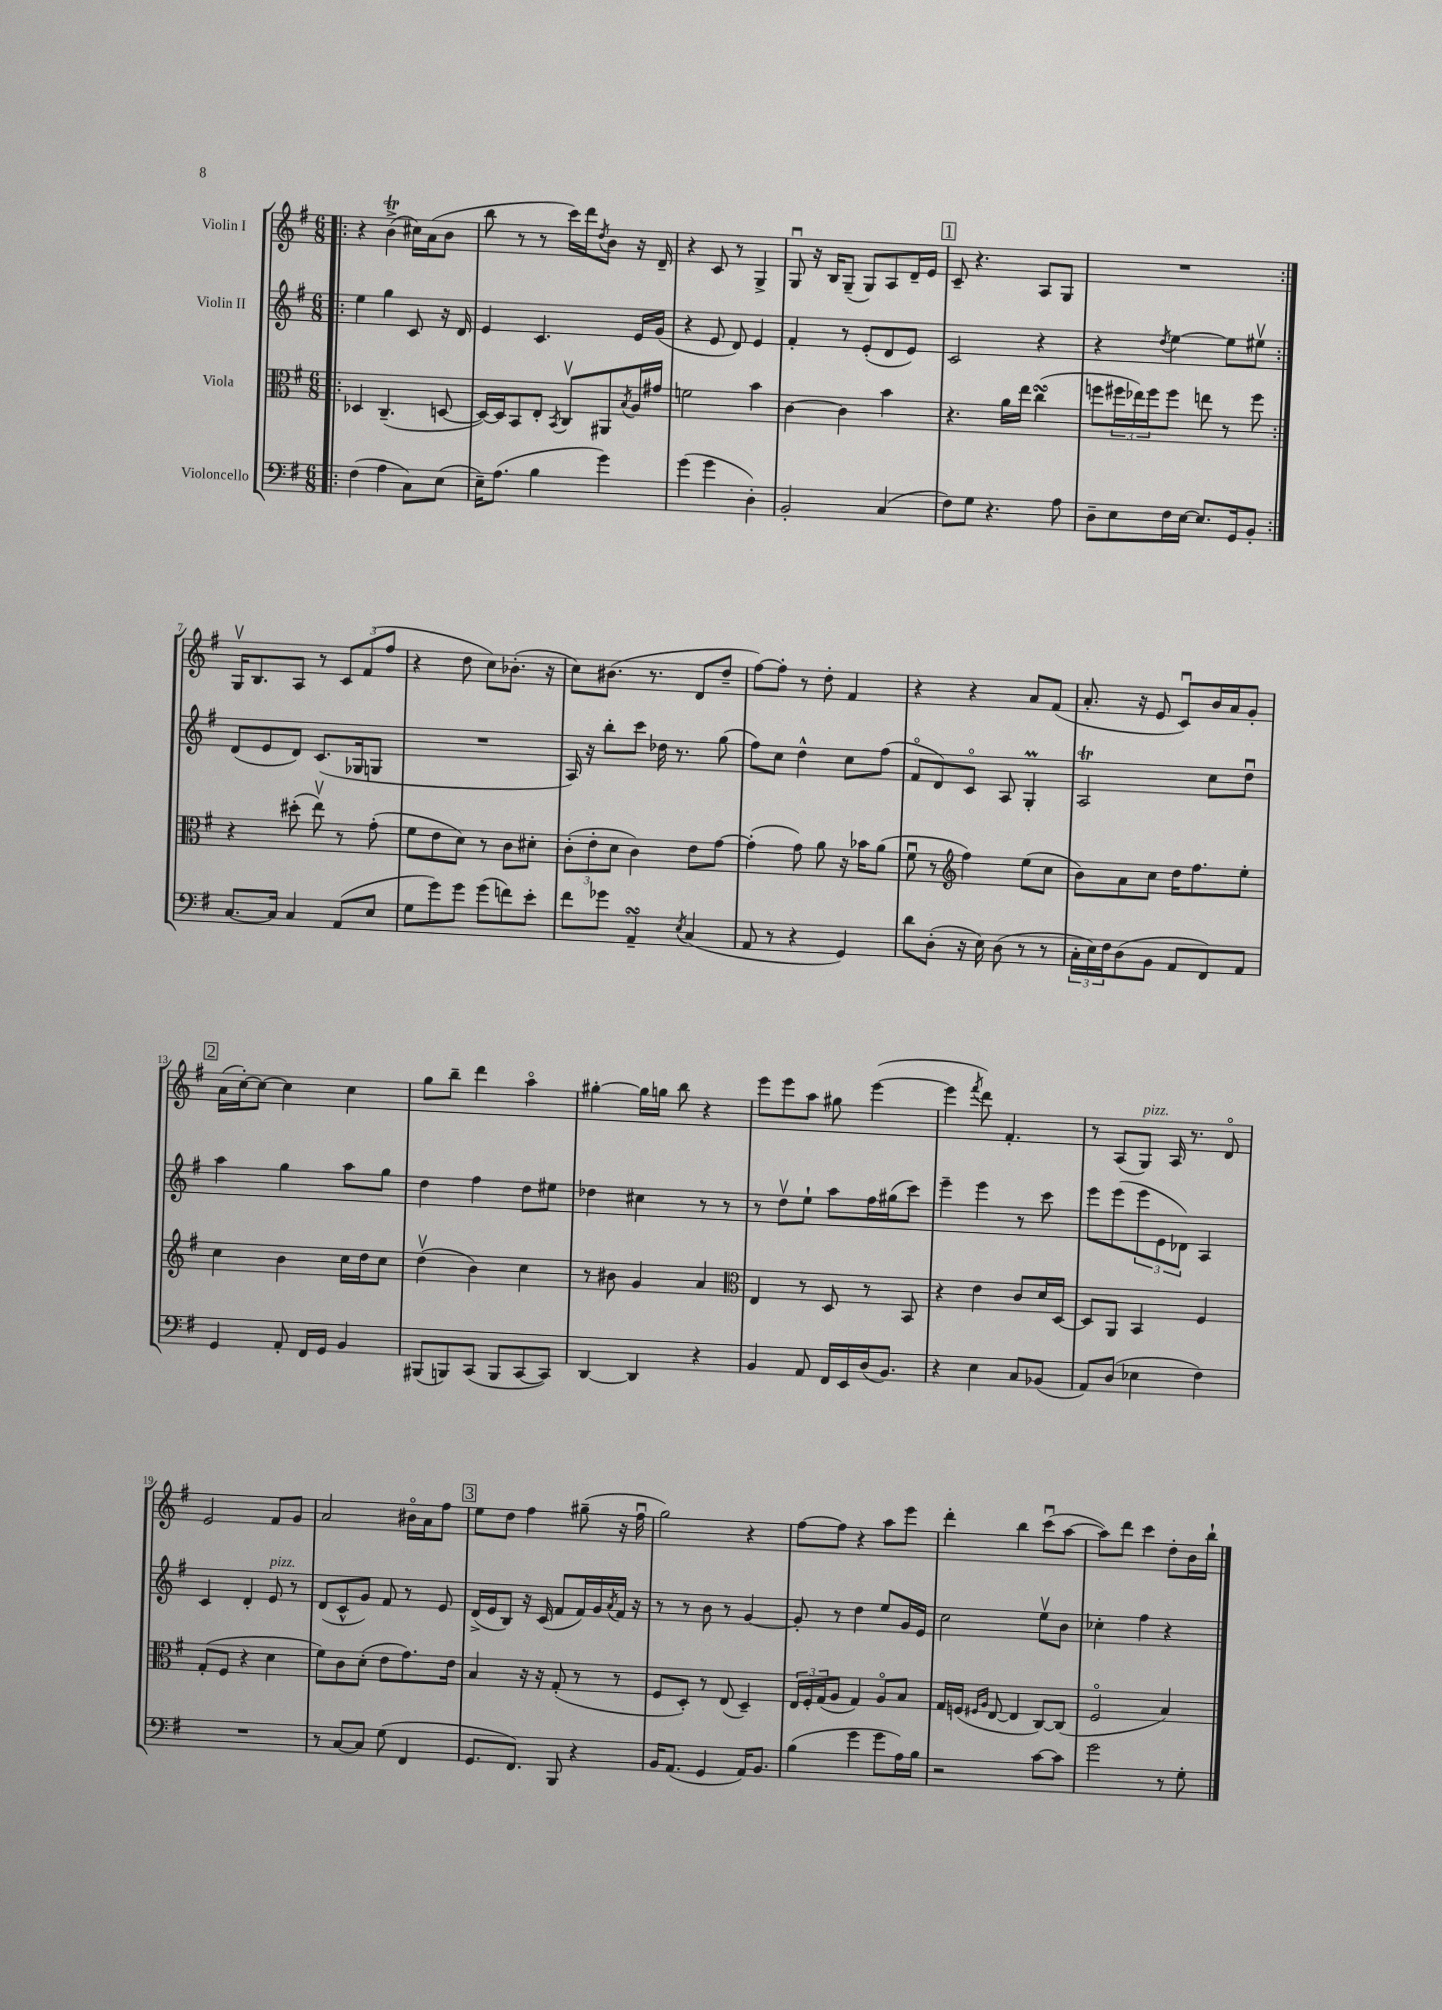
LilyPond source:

<<
\new StaffGroup <<
\new Staff = "s0" \with { instrumentName = "Violin I" } {
    \clef treble \key g \major \numericTimeSignature \time 6/8
    \repeat volta 2 { \bar ".|:" r4 b'4->\trill( cis''16) a'16( b'8 |
    b''8 r8 r8 c'''16) d'''16 \acciaccatura { d''8 } b'8 r16 d'16-- |
    r4 c'8 r8 g4-> |
    g8\downbow r16 b16 g8--( g8) a8 d'16-- e'16 |
    \mark \markup { \box "1" } c'8-- r4. a8 g8 |
    R2. | }
    g16\upbow b8. a8 r8 \tuplet 3/2 { c'8 fis'8( fis''8 } |
    r4 d''8 c''8) bes'8.-.( r16 |
    c''8) bis'8.( r8. d'8 d''8-- |
    fis''8~) fis''8-. r8 d''8-. fis'4 |
    r4 r4 a'8 fis'8( |
    a'8.-. r16 e'8 c'8\downbow) b'16 a'16 g'8-. |
    \mark \markup { \box "2" } a'16( c''16~-.) c''8~ c''4 c''4 |
    g''8 b''8-- d'''4 a''4\flageolet |
    gis''4~-. gis''16 g''16 b''8 r4 |
    e'''8 e'''8 a''8 gis''8 e'''4~( |
    e'''4 \acciaccatura { fis'''8 } d'''8) fis'4.-. |
    r8 a8( g8^\markup { \italic "pizz." }) a16 r8. d'8\flageolet |
    e'2 fis'8 g'8 |
    a'2 bis'16\flageolet a'16 fis''8 |
    \mark \markup { \box "3" } e''8 d''8 fis''4 gis''8--( r16 fis''16\downbow |
    g''2) r4 |
    fis''8~ fis''8 r4 a''8 e'''8 |
    d'''4-. b''4 c'''8\downbow( a''8~ |
    a''8) d'''8 c'''4 d''8-. b'16 b''16-! \bar "|." |
}
\new Staff = "s1" \with { instrumentName = "Violin II" } {
    \clef treble \key g \major \numericTimeSignature \time 6/8
    \repeat volta 2 { \bar ".|:" e''4 g''4 c'8 r16 d'16 |
    e'4 c'4. e'16 g'16( |
    r4 e'8 d'8) e'4 |
    fis'4-. r8 e'8-.( d'8 e'8) |
    \mark \markup { \box "1" } c'2 r4 |
    r4 \acciaccatura { d''8 } e''4~ e''8 eis''8\upbow | }
    d'8( e'8 d'8) c'8.( ges16 g8 |
    R2. |
    a16) r16 b''8-. c'''8 des''16 r8. g''8( |
    fis''8) c''8 d''4-^ c''8 fis''8( |
    fis'8\flageolet d'8) c'8\flageolet a8 g4-.\prall |
    a2\trill c''8 d''8\downbow |
    \mark \markup { \box "2" } a''4 g''4 a''8 g''8 |
    d''4 fis''4 d''8 eis''8 |
    des''4 cis''4 r8 r8 |
    r8 d''8\upbow e''8-! a''8 fis''16 gis''16( c'''8) |
    e'''4-- e'''4 r8 c'''8 |
    e'''8 e'''8( \tuplet 3/2 { e'''8 e'8 des'8) } a4 |
    c'4 d'4-. e'8^\markup { \italic "pizz." } r8 |
    d'8( c'8-^ g'8) fis'8 r8 e'8 |
    \mark \markup { \box "3" } d'16->( e'16 b8) r16 c'16( fis'8 fis'16) g'16 \acciaccatura { a'8 } fis'16 r16 |
    r8 r8 b'8 r8 g'4~ |
    g'8-. r8 d''4 e''8 g'16 e'16 |
    c''2 e''8\upbow b'8 |
    ces''4-. fis''4 r4 \bar "|." |
}
\new Staff = "s2" \with { instrumentName = "Viola" } {
    \clef alto \key g \major \numericTimeSignature \time 6/8
    \repeat volta 2 { \bar ".|:" des4 c4.--( d8~ |
    d16~) d16 b,8 e8-. \acciaccatura { b,8 } c8\upbow ais,8 \acciaccatura { b8 } a16 gis'16 |
    f'2 b'4 |
    c'4~ c'4 b'4 |
    \mark \markup { \box "1" } r4. a'16 e''16 c''4\turn( |
    f''8 \tuplet 3/2 { fis''16 ees''16) fis''16 } fis''8 e''8 r8 fis''8 | }
    r4 dis''8-.( e''8\upbow) r8 g'8-.( |
    fis'8 e'8 d'8) r8 c'8 dis'8-. |
    \tuplet 3/2 { c'8-.( e'8-. d'8 } c'4) e'8 g'8~ |
    g'4-.( g'8) a'8 r16 bes'16 a'8( |
    fis'8\downbow r8 \clef treble fis''4) e''8( c''8 |
    b'8) a'8 c''8 d''16 fis''8. e''8-. |
    \mark \markup { \box "2" } c''4 b'4 c''16 d''16 c''8 |
    d''4\upbow( b'4) c''4 |
    r8 bis'8 g'4 a'4 |
    \clef alto e4 r8 d8 r8 b,8 |
    r4 e'4 c'8 d'16 d16~ |
    d8 a,8 b,4 fis4 |
    g8-.( fis8 r4 d'4 |
    fis'8) c'8 d'8-.( e'8 g'8.) e'16 |
    \mark \markup { \box "3" } b4 r16 r16 g8-.( r8 r8 |
    fis8 d8-.) r8 e8( d4--) |
    \tuplet 3/2 { e16 fis16-. g16( } a8 g4) a8\flageolet b8 |
    g16 f16( \grace { fis16 a16 } e8~ e4 c8~) c8( |
    fis2\flageolet b4) \bar "|." |
}
\new Staff = "s3" \with { instrumentName = "Violoncello" } {
    \clef bass \key g \major \numericTimeSignature \time 6/8
    \repeat volta 2 { \bar ".|:" fis4( a4 c8) e8( |
    e16--) a8.( b4 g'4) |
    g'4( g'4 d4-.) |
    b,2-. c4( |
    \mark \markup { \box "1" } fis8) g8 r4. a8 |
    d8-- e8 fis16 e16~ e8. g,16 b,8-. | }
    c8.~ c16 c4 a,8( e8 |
    g8 g'8) g'8 g'8( f'8) e'8-. |
    fis'8 ges'8 a,4--\turn \acciaccatura { e8 } c4( |
    a,8 r8 r4 g,4) |
    d'8 d8-.( r16 e16) d8( r8 r8 |
    \tuplet 3/2 { c16-. e16) fis16 } d8( b,8 a,8 fis,8) a,8 |
    \mark \markup { \box "2" } g,4 a,8-. fis,16 g,16 b,4 |
    bis,,8( b,,8) c,8( b,,8 c,8~ c,8) |
    d,4~ d,4 r4 |
    b,4 a,8 fis,16 e,16 d16( b,8.) |
    r4 e4 c8 bes,8( |
    a,8) d8( ees4 fis4) |
    R2. |
    r8 c8~ c8 g8( fis,4 |
    \mark \markup { \box "3" } g,8. fis,8.) b,,8 r4 |
    b,16 a,8.( g,4 a,16) b,8. |
    b4( g'4 g'8 a16) b16 |
    r2 c'8~ c'8 |
    g'2 r8 g8-. \bar "|." |
}
>>
>>
